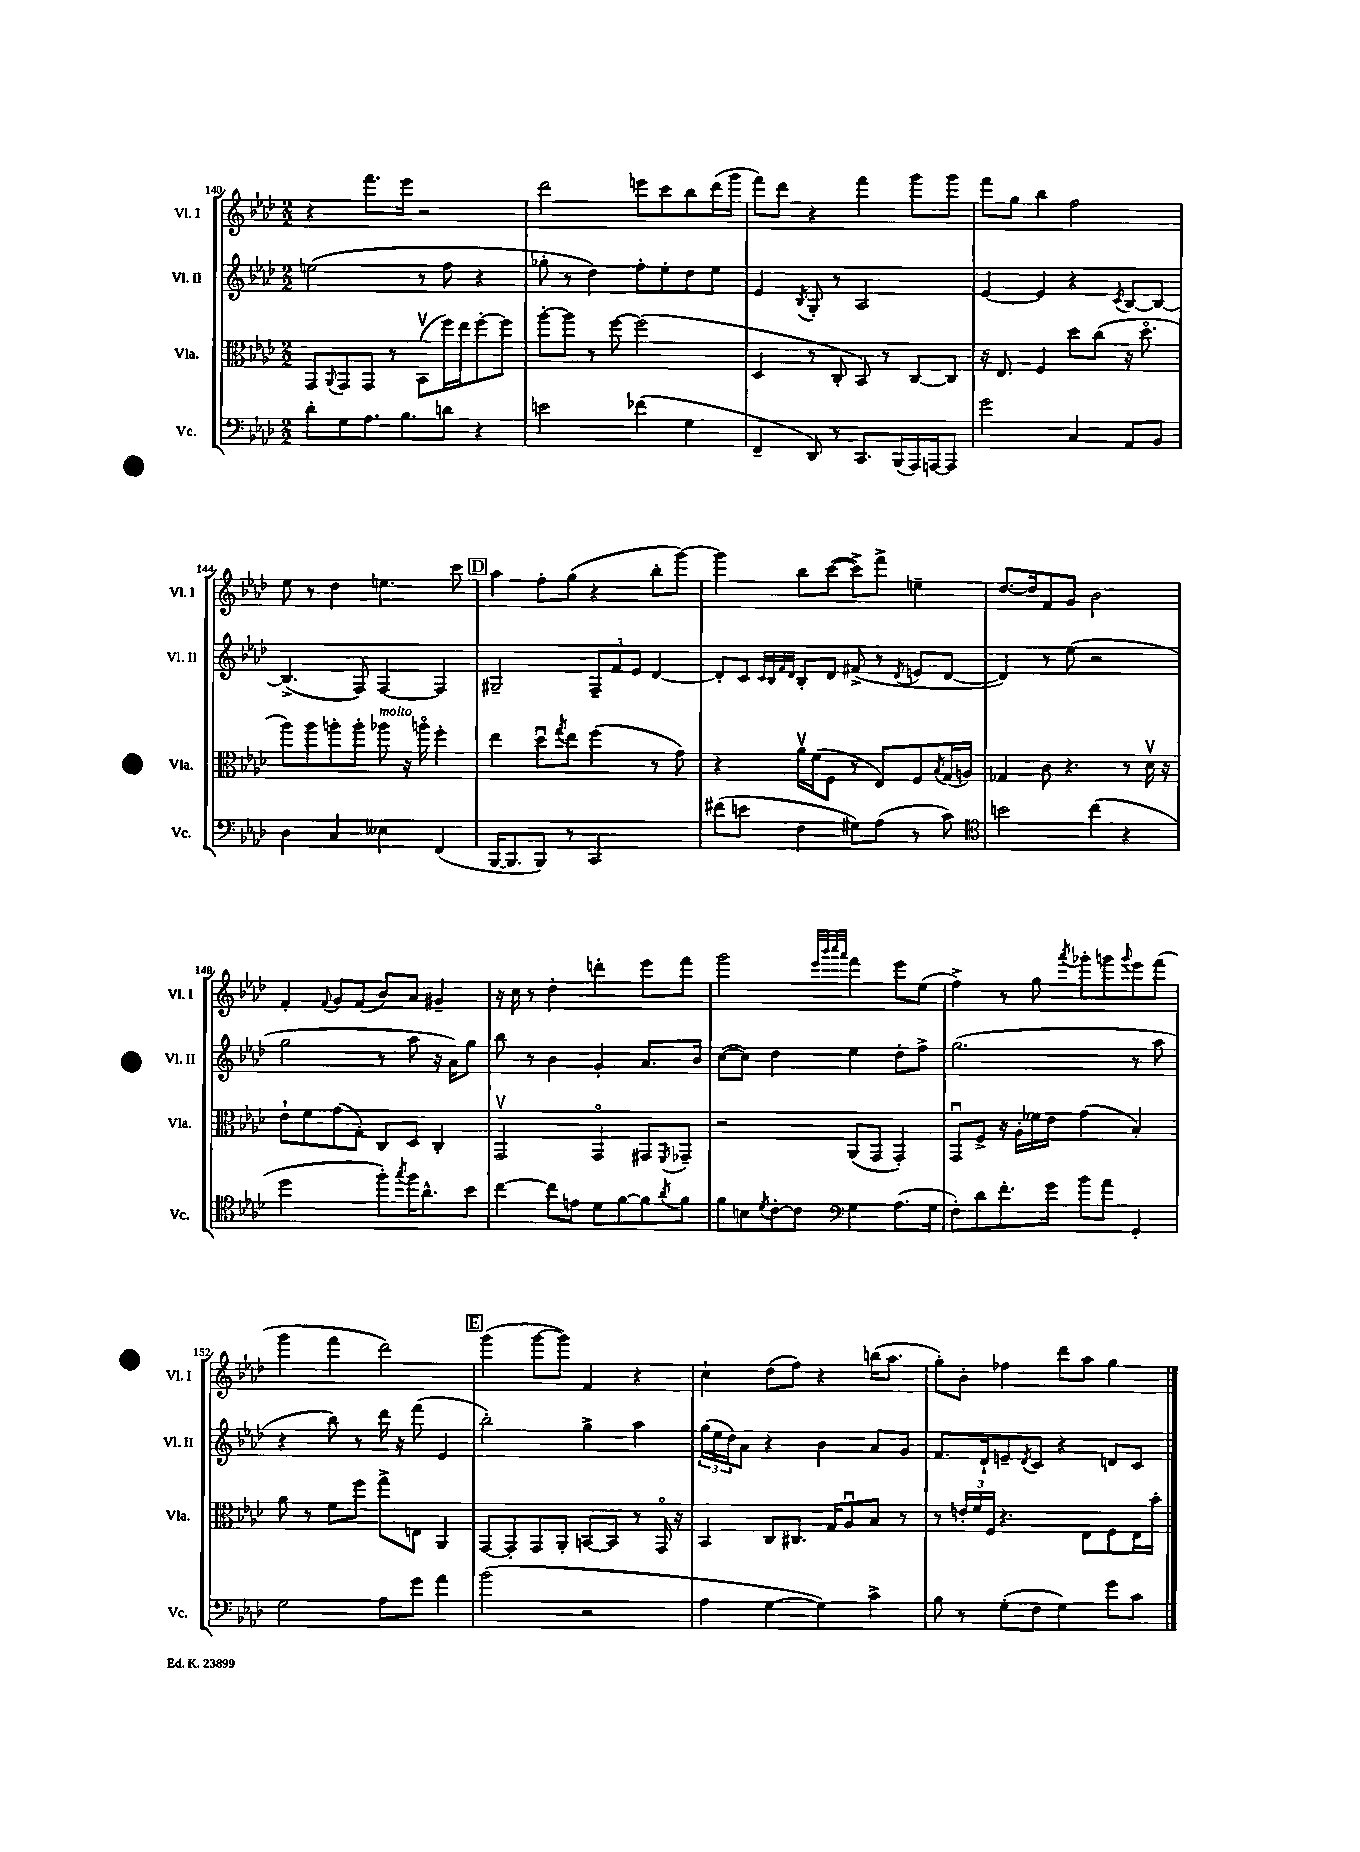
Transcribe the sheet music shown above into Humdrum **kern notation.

**kern	**kern	**kern	**kern
*part4	*part3	*part2	*part1
*staff4	*staff3	*staff2	*staff1
*I"Vc.	*I"Vla.	*I"Vl. II	*I"Vl. I
*I'Vc.	*I'Vla.	*I'Vl. II	*I'Vl. I
*clefF4	*clefC3	*clefG2	*clefG2
*k[b-e-a-d-]	*k[b-e-a-d-]	*k[b-e-a-d-]	*k[b-e-a-d-]
*M2/2	*M2/2	*M2/2	*M2/2
=140	=140	=140	=140
8d-'\L	8GG/L	(2een\	4r
.	8qqAA-/	.	.
8G\	8GG/	.	.
8.A-\	8GG/J	.	8.fff\L
.	8r	.	.
8.B-\	.	.	16eee-\Jk
.	(8BB-v\L	8r	2r
8dn\J	16ff\L)	8ff\	.
.	16ee-\J	.	.
4r	[8ff'\	4r	.
.	8ff\J]	.	.
=141	=141	=141	=141
2en\	[8aa-'\L	8gg-X'\	2ddd-\
.	8aa-\J]	8r	.
.	8r	4dd-\)	.
.	[8ff\	.	.
(4f-X\	(2ff\]	8ff'\L	8eeen\L
.	.	8ee-'\	8ccc\
4G\	.	8dd-\	8bb-\
.	.	8ee-\J	(16ddd-\L
.	.	.	16ggg\JJ
=142	=142	=142	=142
4FF~/	4D-/	4e-/	8fff\L)
.	.	.	8ddd-\J
.	.	8qB-/	.
8DD-/)	8r	8G'/	4r
8r	8C'/	8r	.
8.CC/L	8BB-/)	2A-/	4fff\
.	8r	.	.
(16BBB-/L	.	.	.
16AAA-/)	[8C/L	.	8ggg\L
[16AAAn/J	.	.	.
8AAA/J]	8C/J]	.	8ggg\J
=143	=143	=143	=143
2g\	16r	[4e-/	8fff\L
.	8.E-/	.	.
.	.	.	8gg\J
.	4F/	4e-/]	4bb-\
4C/	8dd-\L	4r	2ff\
.	(8cc\J	.	.
.	.	8qc/	.
8AA-/L	16r	[8B-/L	.
.	8.dd-\	.	.
8BB-/J	.	8B-/J_	.
!!LO:LB:g=z
=144	=144	=144	=144
4D-\	8aa-\L)	(4.B-^/]	8ee-\
.	8aa-\	.	8r
4C/	8aan'\	.	4dd-\
.	8aa'\J	8F/)	.
!	!LO:TX:a:i:t=molto	!	!
4E--X\	8aa-X\	[4F/	4.een\
.	16r	.	.
.	16aan\	.	.
(4FF/	4ff'\	4F/]	.
.	.	.	8ccc\
!!LO:REH:place=s1:t=D
=145	=145	=145	=145
[16BBB-/KL	4ee-\	2G#X~/	4aa-\
8.BBB-/]	.	.	.
8BBB-/J)	8dd-u\L	.	8ff'\L
.	8qgg/	.	.
8r	8ee-\J	.	(8gg\J
2CC/	(4ff\	12F~/L	4r
.	.	12f/	.
.	.	12e-/J	.
.	8r	[4d-/	8bb-'\L
.	8g\)	.	[8ggg\J)
=146	=146	=146	=146
(8f#X\L	4r	8d-'/L]	4ggg\]
8en\J	.	8c/J	.
.	.	32qqc/LLL	.
.	.	32qqB-/	.
.	.	32qqf/	.
.	.	32qqd-/JJJ	.
4F\	16a-v\LL	8B-'/L	8bb-\L
.	(16f\J	.	.
.	8F\J	8d-/J	([8ccc\J
8G#X\L)	8r	(8f#X^/	8ccc^\L])
(8A-\J	8E-/L)	8r	8fff^\J
.	.	8qd-/	.
8r	8F/	8en/L	4een~\
.	8qB-/	.	.
8c\)	(16G/L	[8d-/J	.
.	16An/JJ)	.	.
=147	=147	=147	=147
*clefC4	*	*	*
2bn\	4G-X/	4d-/])	[8.dd-/L
.	.	.	16dd-/k]
.	8c\	8r	8f/
.	4.r	(8ee-\	8g/J
(4cc\	.	2r	2b-\
4r	8r	.	.
.	16d-v\	.	.
.	16r	.	.
!!LO:LB:g=z
=148	=148	=148	=148
2dd-\	8e-`\L	2gg\	4f'/
.	8f\	.	.
.	.	.	8qqf/
.	(8g\	.	8g/L
.	8G'\J)	.	(8f/J
8ff'\L)	8C/L	8r	8b-/L)
8qgg/	.	.	.
16ff\K	8D-/J	8aa-\	8a-/J
8.a-^^\	.	.	.
.	4C'/	16r	4g#X~/
.	.	16a-\KL)	.
8b-\J	.	8gg\J	.
=149	=149	=149	=149
[4cc\	2GGv/	8bb-\	16r
.	.	.	16cc\
.	.	8r	8r
8cc\L]	.	4b-\	4dd-'\
8en\J	.	.	.
8d-\L	4GG/	4g'/	4dddn'\
[8f\	.	.	.
8f\]	8GG#X/L	8.a-/L	8eee-\L
8qa-/	8qFF/	.	.
8f\J	8GG-X~/J	.	8fff\J
.	.	16b-/Jk	.
=150	=150	=150	=150
8f\L	2r	([8cc\L	2ggg\
8Bn\	.	8cc\J])	.
8qd-/	.	.	.
[8c'\	.	4dd-\	.
8c\J]	.	.	.
*clefF4	*	*	*
.	.	.	32qqeee-/LLL
.	.	.	32qqbbb-/
.	.	.	32qqcccc/
.	.	.	32qqaaa-/JJJ
4G\	(8AA-/L	4ee-\	4fff\
.	8GG/J	.	.
(8.A-\L	4GG'/)	8dd-'\L	8eee-\L
.	.	8ff^\J	(8ee-\J
16G\Jk	.	.	.
=151	=151	=151	=151
8F'\L)	8GGu/L	(2.gg\	4ff^\)
8d-\	8F^/J	.	.
8.f'\	16r	.	8r
.	16A-'\LL	.	.
.	16f-X\	.	8gg\
16g\Jk	16e-\JJ	.	.
.	.	.	8qaaa-/
8b-\L	(4g\	.	8ggg-X'\L
8a-\J	.	.	8gggn\
.	.	.	8qqggg/
4GG'/	4B-'/)	8r	8eee-\
.	.	8aa-\	(8fff\J
!!LO:LB:g=z
=152	=152	=152	=152
2G\	8a-\	4r	4ggg\
.	8r	.	.
.	8f\L	8bb-\)	4fff\
.	8ff\J	8r	.
8A-\L	8gg^\L	16ddd-\	2ddd-\)
.	.	16r	.
8g\J	8En\J	(8fff\	.
4a-\	4AA-/	4e-/	.
!!LO:REH:place=s1:t=E
=153	=153	=153	=153
(2b-\	[8GG/L	2bb-'\)	(4ggg\
.	8GG'/]	.	.
.	8GG/	.	[8ggg\L
.	8AA-'/J	.	8ggg\J])
2r	[8BBn/L	4gg^\	4f/
.	8BB/J]	.	.
.	8r	4aa-\	4r
.	16GG/	.	.
.	16r	.	.
=154	=154	=154	=154
4A-\	4BB-/	(24gg\LL	4cc`\
.	.	24ee-\	.
.	.	24dd-\J)	.
.	.	8a-\J	.
[4G\	8C/L	4r	(8dd-\L
.	8.C#X/J	.	8ff\J)
4G\])	.	4b-\	4r
.	16G/KL	.	.
.	8A-u/	.	.
4c^\	8B-/J	8a-/L	(16bbn\KL
.	.	.	8.aa-\J
.	8r	8g/J	.
=155	=155	=155	=155
8B-\	8r	8.f/L	8gg'\L)
8r	24en'/LL	.	8b-'\J
.	24f/	.	.
.	.	16d-`/k	.
.	24F/JJ	.	.
(8G'\L	4.r	8en~/	4ff-X\
.	.	8qd-/	.
8F\J	.	8c/J	.
4G\)	.	4r	8ddd-\L
.	8E-\L	.	8aa-\J
8g\L	8F\	8dn/L	4gg\
8c\J	16E-\L	8c/J	.
.	16b-'\JJ	.	.
==	==	==	==
*-	*-	*-	*-
